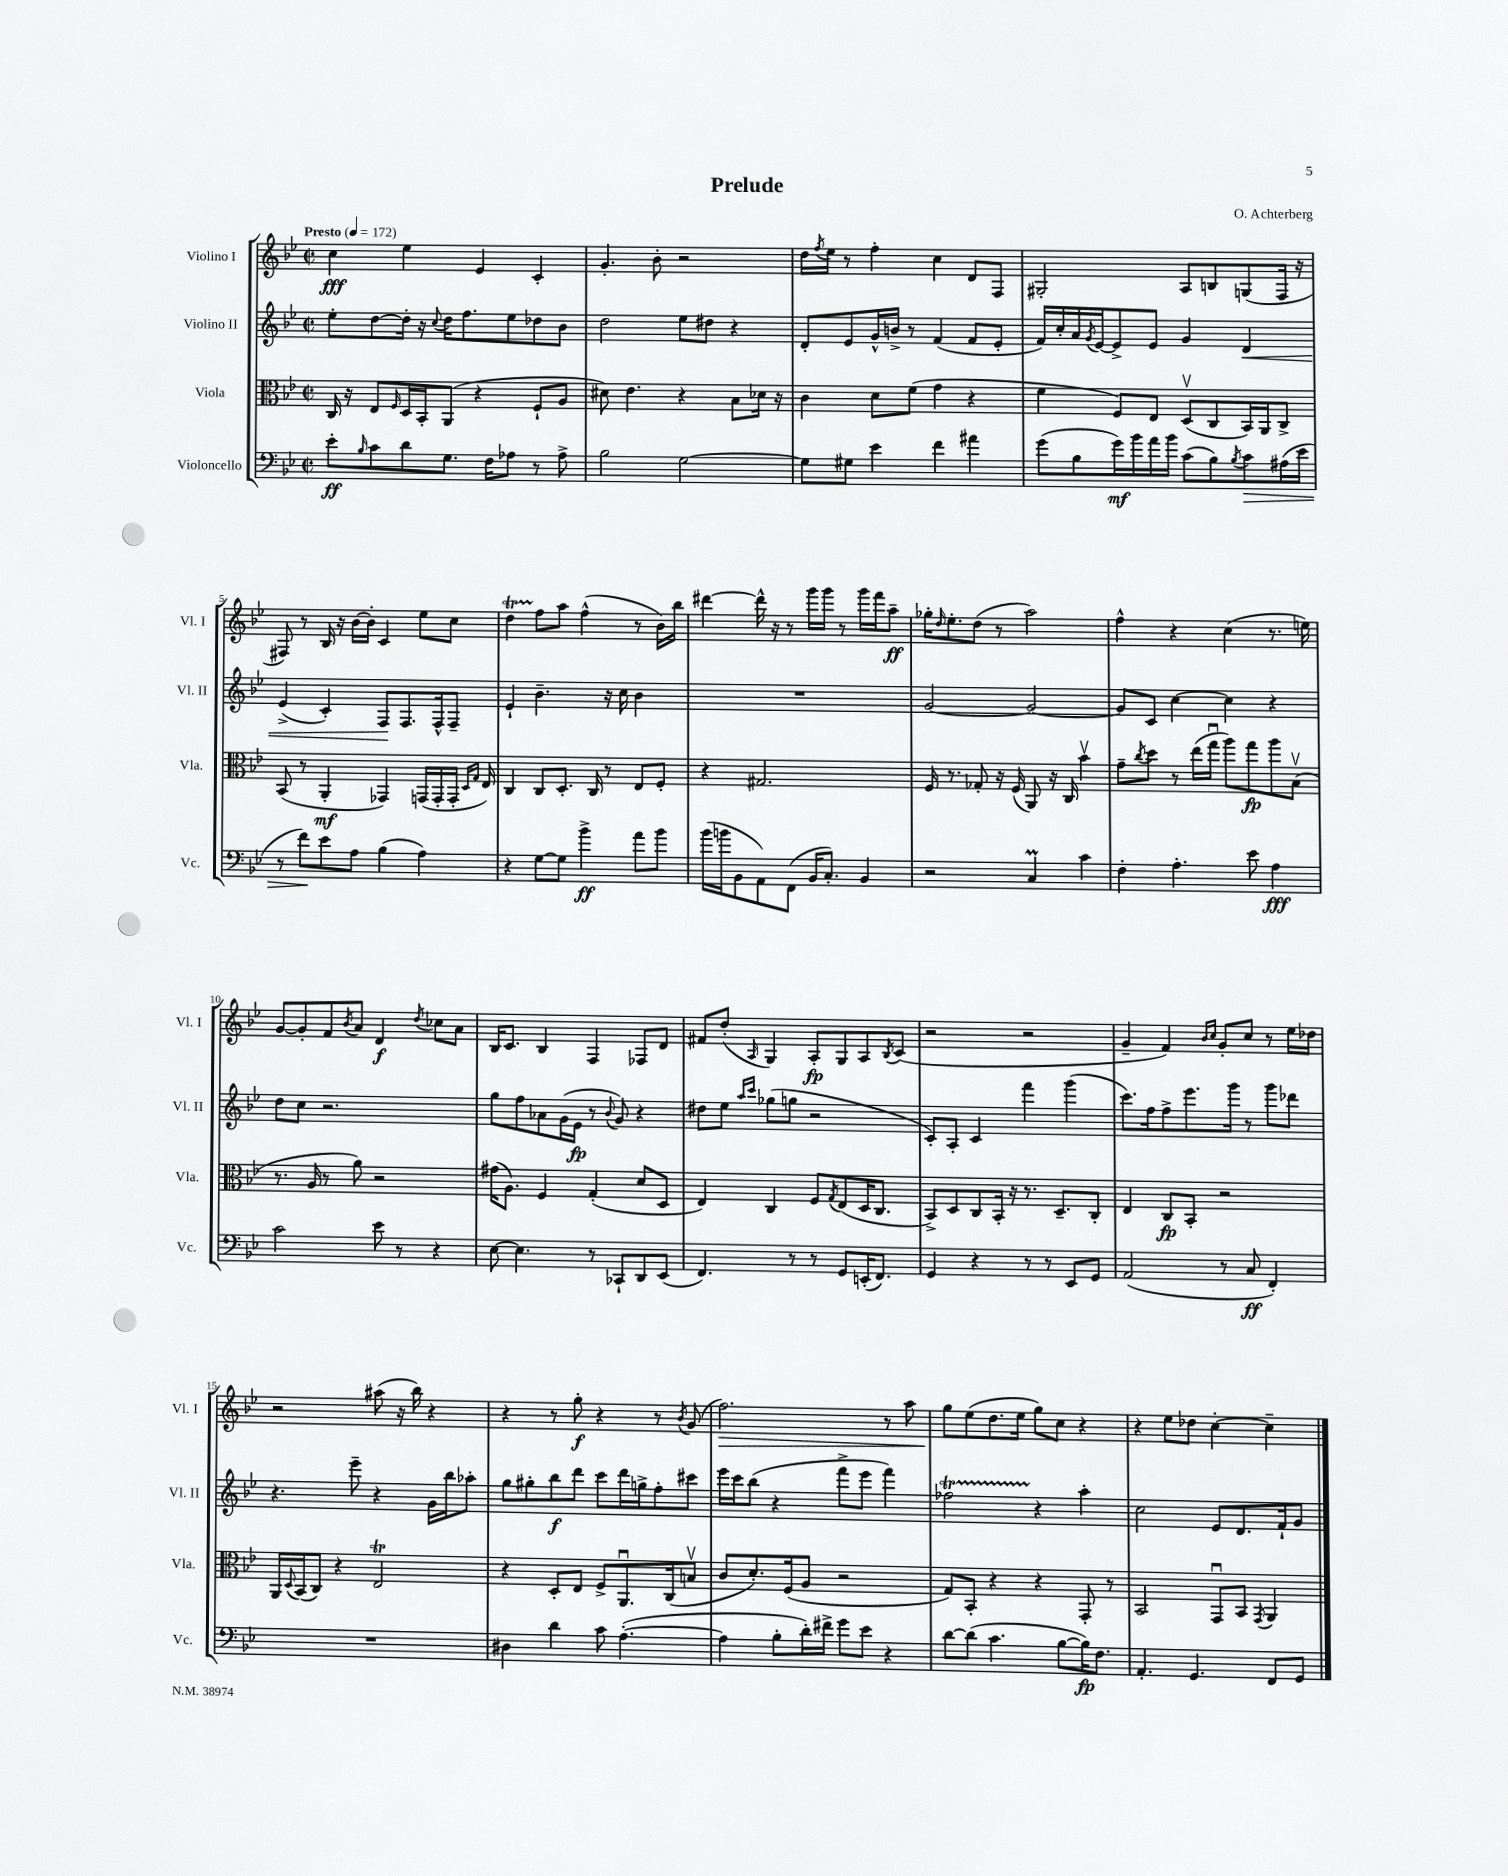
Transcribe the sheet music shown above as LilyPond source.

\header { title = "Prelude" composer = "O. Achterberg" }
<<
\new StaffGroup <<
\new Staff = "s0" \with { instrumentName = "Violino I" shortInstrumentName = "Vl. I" } {
    \clef treble \key bes \major \defaultTimeSignature \time 2/2 \tempo "Presto" 4 = 172
    c''4\fff ees''4 ees'4 c'4-. |
    g'4.-. bes'8-. r2 |
    d''16 \acciaccatura { f''8 } ees''16 r8 f''4-. c''4 d'8 f8 |
    gis2-. a8 b8 g8( f16 r16 |
    fis8) r8 bes16 r16 bes'16~ bes'16-. c'4 ees''8 c''8 |
    d''4\startTrillSpan f''8\stopTrillSpan a''8 f''4-^( r8 bes'16) bes''16 |
    dis'''4~ dis'''16-^ r16 r8 g'''16 g'''16 r8 g'''16 f'''16 a''8--\ff |
    ges''16-. \grace { d''16 } ees''8.-. d''8( r8 a''2) |
    f''4-^ r4 c''4( r8. e''16) |
    g'8~ g'8-. f'8 \acciaccatura { bes'8 } a'8 d'4\f \acciaccatura { d''8 } ces''8 a'8 |
    bes16 c'8. bes4 f4 fes8 d'8 |
    fis'8 d''8-.( \grace { a16 } g4) a8-.\fp g8 a8 \acciaccatura { bes8 } c'8( |
    r2 r2 |
    g'4-- f'4) \grace { bes'16 c''16 } g'8-. c''8 r8 ees''16 des''16 |
    r2 ais''8( r16 bes''16) r4 |
    r4 r8 g''8-.\f r4 r8 \acciaccatura { bes'8 } g'8( |
    f''2.\>) r8 a''8 |
    g''8\! ees''8( d''8. ees''16 g''8) c''8 r4 |
    r4 ees''8 des''8 c''4~-. c''4-- \bar "|." |
}
\new Staff = "s1" \with { instrumentName = "Violino II" shortInstrumentName = "Vl. II" } {
    \clef treble \key bes \major \defaultTimeSignature \time 2/2
    ees''8-. d''8~ d''16-. r16 \appoggiatura { c''8 } d''16 f''8. ees''8 des''8 bes'8 |
    d''2 ees''8 dis''8 r4 |
    d'8-. ees'8 g'16-^ b'16-> r8 f'4( f'8 ees'8-. |
    f'16) c''16-. a'16 \acciaccatura { g'8 } ees'16~ ees'8-> ees'8 g'4 d'4\< |
    ees'4->( c'4-.) f8\! f8. f16-^ f8-- |
    ees'4-! bes'4.-- r16 c''16 bes'4 |
    R1 |
    g'2~ g'2~ |
    g'8 c'8 c''4~ c''4 r4 |
    d''8 c''8 r2. |
    g''8 f''8 aes'8 g'16( ees'16\fp r8 \appoggiatura { bes'8 } g'8) r4 |
    dis''8 ees''8 \grace { a''16 c'''16 } ges''8( g''8 r2 |
    c'8-.) a8-. c'4 f'''4 g'''4( |
    c'''8.) f''16 f''8-> ees'''8. g'''16 r8 g'''8 des'''8 |
    r4. ees'''8-- r4 g'16 bes''16 aes''8-. |
    g''8 gis''8-. bes''8\f d'''8 c'''8 d'''16 g''16-> f''8-. cis'''8 |
    ees'''16 c'''16 bes''8( r4 f'''8-> ees'''8 f'''4) |
    fes''2\startTrillSpan r4\stopTrillSpan a''4-. |
    c''2 ees'8 d'8. f'16-! g'8 \bar "|." |
}
\new Staff = "s2" \with { instrumentName = "Viola" shortInstrumentName = "Vla." } {
    \clef alto \key bes \major \defaultTimeSignature \time 2/2
    c16 r16 ees8 \grace { f16 } d16 bes,16-. a,8( r4 f8-! a8 |
    dis'8) ees'4. r4 bes8 des'16 r16 |
    c'4 d'8 f'8( g'4 r4 |
    f'4 f8) ees8 d8\upbow( c8 bes,16) a,16 c8-> |
    bes,8( r8 a,4-.\mf ges,4) g,16( g,16-. g,16-. \grace { d16 g16 } ees16) |
    c4 c8 d8.-. c16 r8 ees8 f8-. |
    r4 gis2. |
    f16 r8. ges8-. r16 f16( a,8) r16 c16 bes'4\upbow |
    g'8-- \acciaccatura { c''8 } d''8 r8 ees''16( g''16\downbow a''8) g''8\fp a''8 bes8\upbow( |
    r8. a16 r8 a'8) r2 |
    gis'16( a8.) f4 g4-.( d'8 d8 |
    ees4) c4 f8 \acciaccatura { g8 } ees8( d16 c8. |
    bes,8->) d8 c8 bes,16-. r16 r8. d8.-- c8-. |
    ees4 c8\fp bes,8-. r2 |
    a,16 \appoggiatura { d8 } bes,16( c8) r4 ees2\trill |
    r4 d8-. ees8 f8-> a,8.\downbow c16( b8\upbow |
    c'8 d'8.-.) f16( a8 r2 |
    g8) bes,8-. r4 r4 g,8-. r8 |
    bes,2 g,8\downbow bes,8 \acciaccatura { g,8 } a,4 \bar "|." |
}
\new Staff = "s3" \with { instrumentName = "Violoncello" shortInstrumentName = "Vc." } {
    \clef bass \key bes \major \defaultTimeSignature \time 2/2
    ees'8-.\ff \grace { bes16 } c'8 d'8 g8. f16 aes8 r8 aes8-> |
    bes2 g2~ |
    g8 gis8 ees'4 f'4 ais'4 |
    g'8( bes8 g'16\mf) bes'16 a'16 bes'16 c'8( bes8) \acciaccatura { bes8 } c'8\> ais16( ees'16 |
    r8 f'8\!) ees'8 a8 bes4( a4) |
    r4 g8~ g8 bes'4->\ff a'8 bes'8 |
    bes'16( b'16 bes,8 a,8) f,8( bes,16 c8.-.) bes,4 |
    r2 c4\prall c'4 |
    f4-. a4.-. ees'8 a4\fff |
    c'2 ees'8 r8 r4 |
    ees8~ ees4. r8 ces,8-! d,8 ees,8( |
    f,4.) r8 r8 g,8 e,16-.( f,8.) |
    g,4 r4 r8 r8 ees,8 g,8 |
    a,2( r8 c8\ff f,4-.) |
    R1 |
    dis4 d'4 c'8 a4.~-.( |
    a4 bes8-. d'16-.) fis'16-> g'8 ees'8 r4 |
    d'8~ d'8( c'4. bes8~ bes16\fp) f8. |
    a,4.-. g,4. f,8 g,8 \bar "|." |
}
>>
>>
